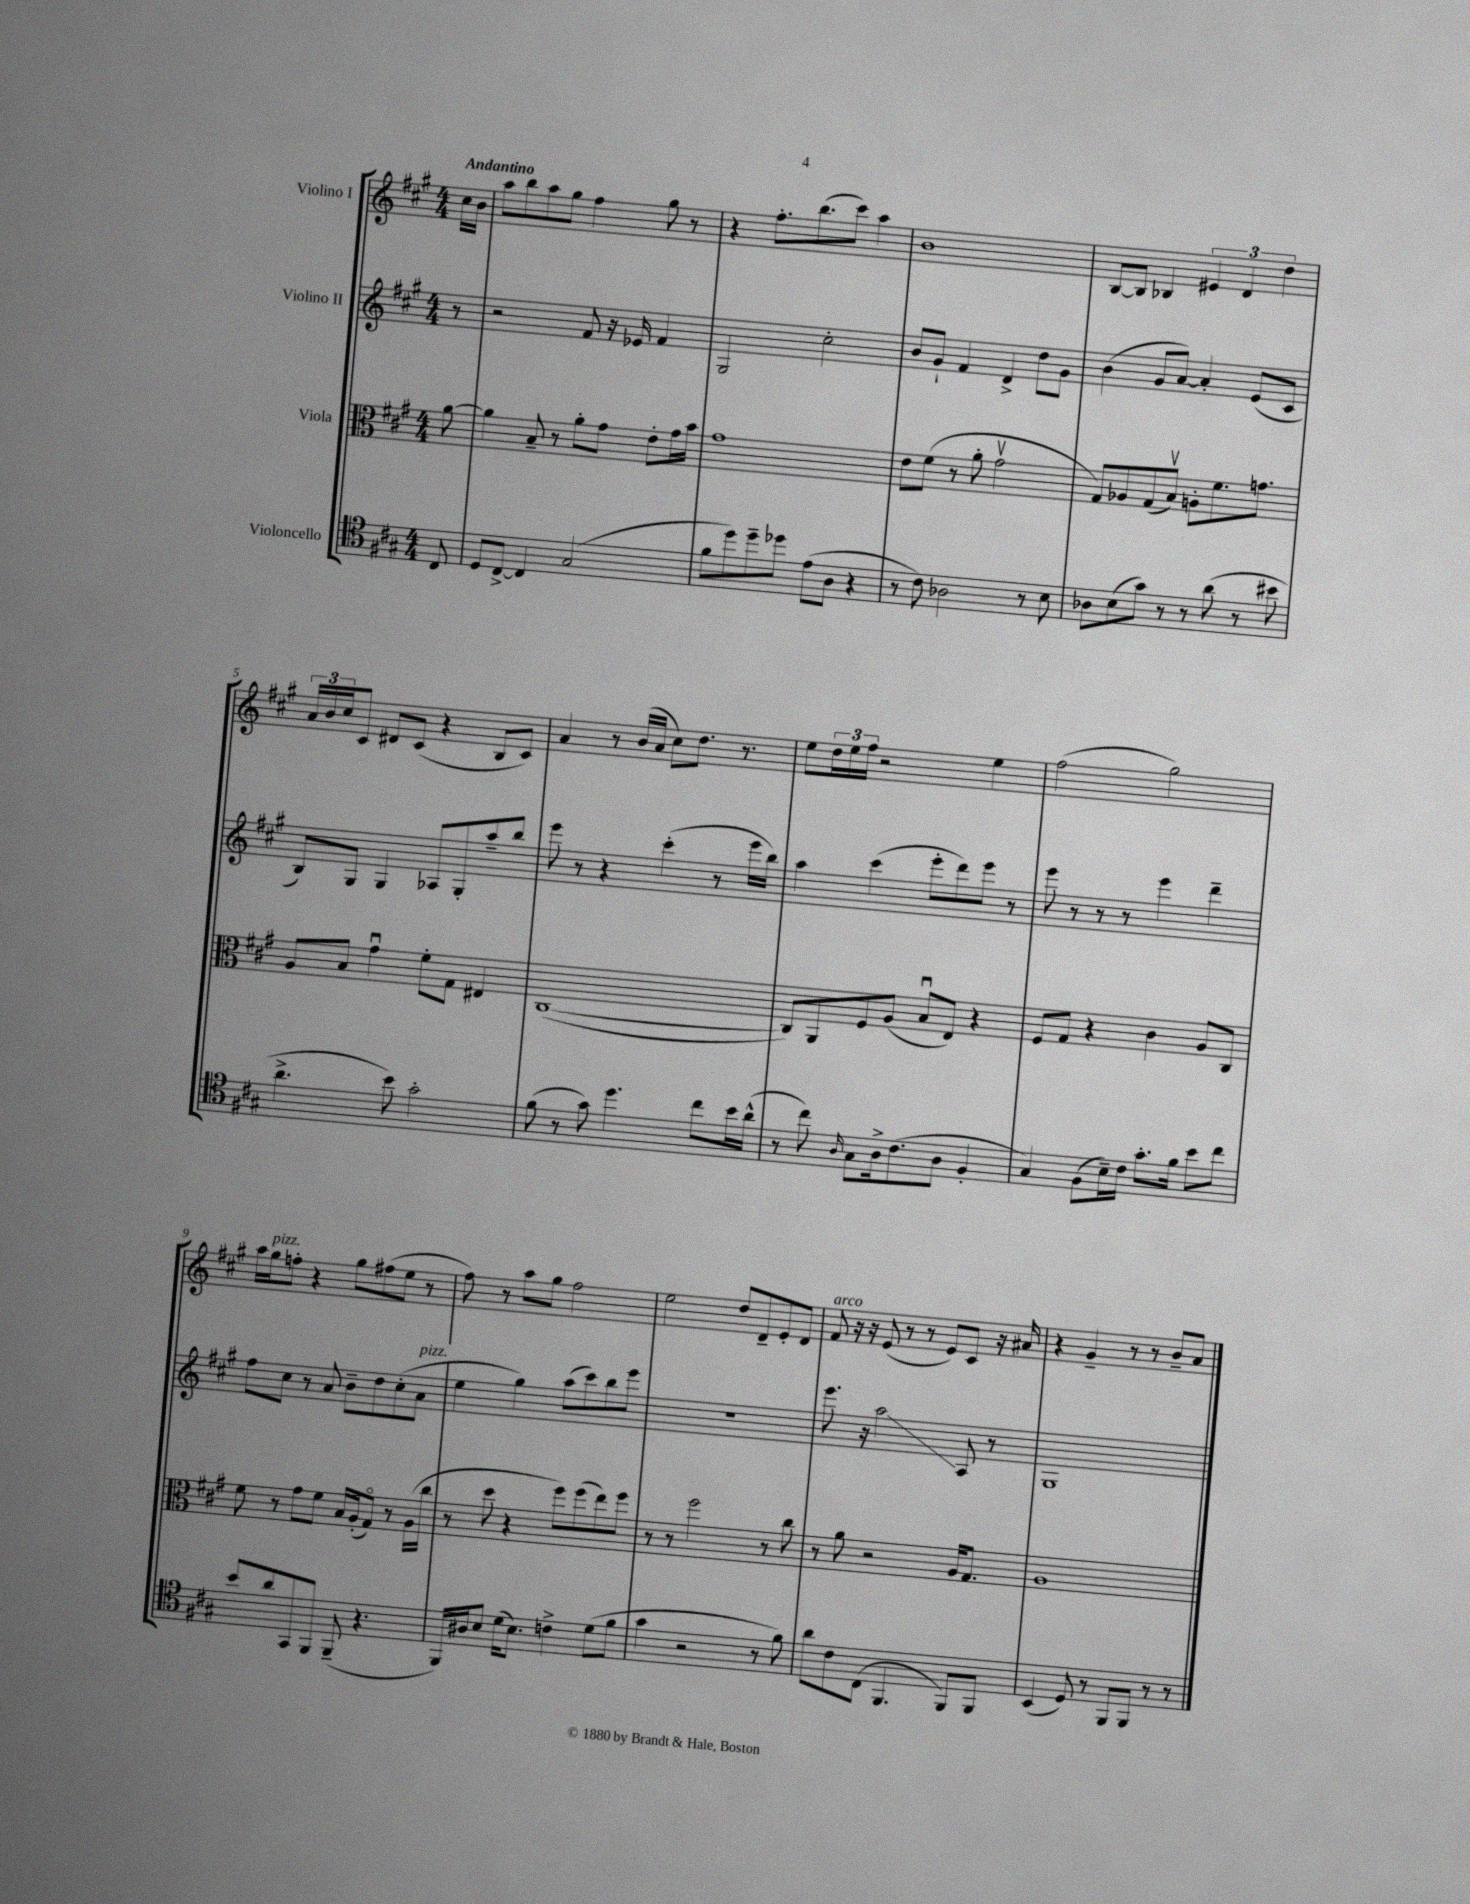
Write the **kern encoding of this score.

**kern	**kern	**kern	**kern
*staff4	*staff3	*staff2	*staff1
*clefC4	*clefC3	*clefG2	*clefG2
*k[f#c#g#]	*k[f#c#g#]	*k[f#c#g#]	*k[f#c#g#]
*M4/4	*M4/4	*M4/4	*M4/4
8C#/	[8a\	8r	16cc#\LL
.	.	.	16b\JJ
=	=	=	=
8D/L	4a\]	2r	8aa\L
[8C#^/J	.	.	8bb\
4C#/]	8B~/	.	8aa\
.	8r	.	8gg#\J
(2G#/	8a'\L	8f#/	4ff#\
.	8g#\J	16r	.
.	.	16e-/	.
.	8e'\L	4f#/	8gg#\
.	16g#\L	.	8r
.	16b\JJ	.	.
=	=	=	=
8f#\L	1g#	2G#/	4r
8dd\)	.	.	.
8dd~\	.	.	8.ff#'\L
8dd-\J	.	.	.
.	.	.	(8.bb\
(8e\L	.	2cc#'\	.
8A\J	.	.	8ccc#\J)
4r	.	.	4aa\
=	=	=	=
8r	8e\L	8b/L	1b
8c#\)	(8f#\J	8g#`/J	.
2A-\	8r	4f#/	.
.	8a'\	.	.
.	2g#v\	4d^/	.
8r	.	8dd\L	.
8B\	.	8g#\J	.
=	=	=	=
8A-\L	8G#/L)	(4b\	[8B/L
(8B\	8A-/	.	8B/]J
8g#\J)	(8G#/	8g#/L	4B-/
8r	8Bv/J)	[8a/J)	.
8r	8A'\L	4a'/]	6e#/
(8a\	8.f#\	.	.
.	.	.	6d/
8r	.	(8e/L	.
.	8.g\J	.	.
.	.	.	6dd\
8b#\	.	8c#/J	.
=	=	=	=
4.a^\	8A/L	8B/L)	24a/LL
.	.	.	24b/
.	.	.	24cc#/J
.	8B/J	8G#/J	8c#/J
.	4g#u\	4G#/	8d#/L
8b\)	.	.	(8c#/J
2g#'\	8f#'\L	8A-/L	4r
.	8G#\J	8G#'/	.
.	4E#/	8aa~/	8B/L
.	.	8bb/J	8c#/J)
=	=	=	=
(8f#\	([1C#	8eee\	4a/
8r	.	8r	.
8g#\)	.	4r	8r
4.dd\	.	.	(16b/LL
.	.	.	16a/JJ
.	.	(4ccc#'\	8cc#\L)
.	.	.	8.dd\J
8cc#\L	.	8r	.
.	.	.	8.r
16b\L	.	16eee\LL	.
(16a^^\JJ	.	16bb\JJ)	.
=	=	=	=
8r	8C#/]L)	4aa\	8ee\L
8cc#\)	8AA/	.	24dd\L
.	.	.	24ee\
.	.	.	24ff#\JJ
16qqA/	.	.	.
8G#\L	8F#/	(4ccc#\	2r
16A^\k	(8A/J	.	.
(8.c#\	.	.	.
.	8Bu/L	8eee'\L	.
8A\J	8E/J)	8ddd\)	.
4F#'/	4r	8eee\J	4ee\
.	.	8r	.
=	=	=	=
4G#/)	8F#/L	8eee\	(2ff#\
.	8G#/J	8r	.
(8F#\L	4r	8r	.
16B~\L)	.	8r	.
16c#\JJ	.	.	.
8.g#'\L	4c#\	4eee\	2gg#\)
16f#\Jk	.	.	.
8b\L	8A/L	4ddd~\	.
8cc#\J	8C#/J	.	.
=	=	=	=
8b/L	8f#\	8ff#\L	16aa\LL
.	.	.	16gg#\J
8a/	8r	8cc#\J	8ff'\J
8GG#/	8g#\L	8r	4r
8FF#/J	8f#\J	8a/	.
(8FF#~/	16B/LL	8b~\L	8gg#\L
.	(16A'/J	.	.
4.r	8G#o/J)	8dd\	(8ff#\
.	8r	(8cc#'\	8ee\J
.	(16A\LL	8a\J	8r
.	16cc#\JJ	.	.
=	=	=	=
16FF#/LL)	8r	4ee\	8ff#\)
16A#/J	.	.	.
8B/J	8dd\	.	8r
(16d\LK	4r	4gg#\)	8aa\L
8.B\J)	.	.	.
.	.	.	8gg#\J
4c^\	8ff#\L)	(8aa\L	2ff#\
.	(8ff#\	8ccc#\)	.
(8d\L	8ee\)	8bb\	.
8f#\J	8ff#\J	8eee\J	.
=	=	=	=
4g#\	8r	1r	2ee\
.	8r	.	.
2r	2ff#\	.	.
.	.	.	8dd/L
.	.	.	8d~/
8r	8r	.	8e'/
8f#\)	8cc#\	.	8d/J
=	=	=	=
8a\L	8r	8.eee\	8f#/
8c#\	8a\	.	16r
.	.	16r	16r
(8C#\J	2r	2aa\	(8e/
4.FF#/	.	.	8r
.	.	.	8r
.	.	.	8e/L)
8FF#/L)	16A/LK	8A/	8c#/J
.	8.G#/J	.	.
8FF#/J	.	8r	16r
.	.	.	16a#/
=	=	=	=
(4BB/	1A	1G#	4r
8D/)	.	.	4g#~/
8r	.	.	.
8FF#/L	.	.	8r
8FF#/J	.	.	8r
8r	.	.	8b~/L
8r	.	.	8a/J
==	==	==	==
*-	*-	*-	*-
